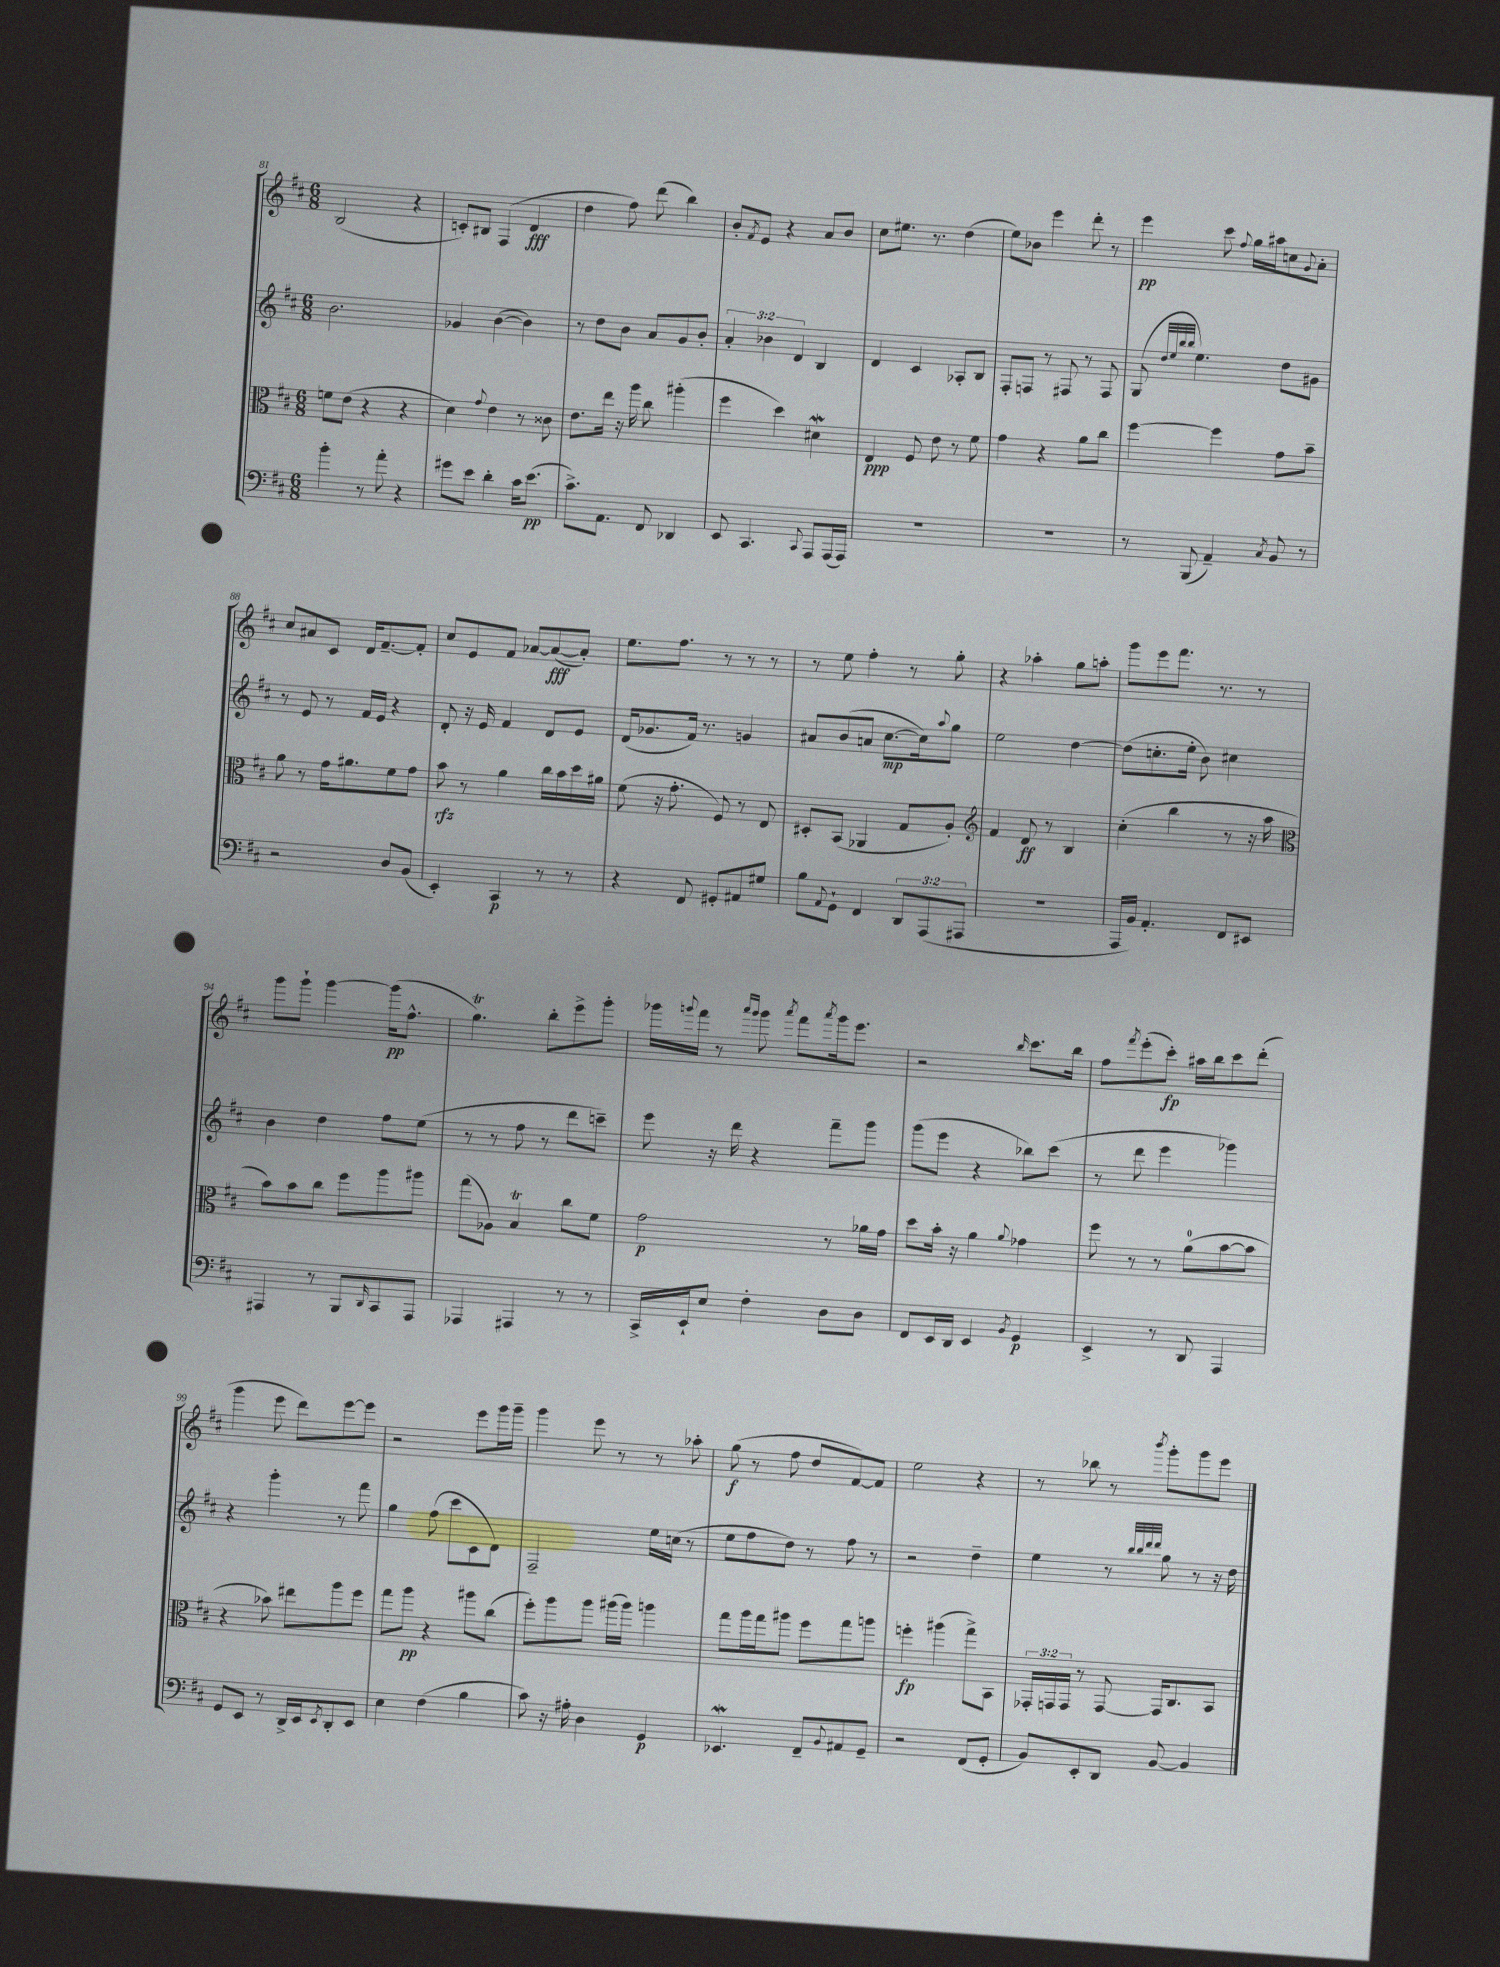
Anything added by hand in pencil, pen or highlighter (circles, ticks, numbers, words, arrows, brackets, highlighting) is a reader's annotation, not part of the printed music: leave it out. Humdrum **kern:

**kern	**kern	**kern	**kern
*staff4	*staff3	*staff2	*staff1
*clefF4	*clefC3	*clefG2	*clefG2
*k[f#c#]	*k[f#c#]	*k[f#c#]	*k[f#c#]
*M6/8	*M6/8	*M6/8	*M6/8
4b'\	8f\L	2.b\	(2B/
.	(8e\J	.	.
8r	4r	.	.
8a'\	.	.	.
4r	4r	.	4r
=	=	=	=
8g#\L	4d\)	4g-/	8c'/L)
8e\J	.	.	8B#/J
.	8qqg/	.	.
4d'\	4e\	([4b\	(4F#/
16c#\LK	8r	4b\])	4d/
(8.e\J	.	.	.
.	8c##\	.	.
=	=	=	=
8.c#^\L)	8.e\L	8r	4dd\
.	.	8dd\L	.
8.AA\J	16ee\Jk	.	.
.	16r	8b\J	8ff#\)
.	16aa\	.	.
8FF#/	8cc#\	8a/L	(8ddd\
4DD-/	(4aa#'\	8g/	4bb\)
.	.	8b'/J	.
=	=	=	=
8EE/	4ff#\	6a'/	8b'/L
.	.	.	8qf#/
4.CC#/	.	.	8e/J
.	.	6b-\	.
.	4dd\)	.	4r
.	.	6d/	.
8qqCC#/	.	.	.
8AAA/L	4d#\	4B/	8a/L
(16AAA/L	.	.	8b/J
16AAA/JJ)	.	.	.
=	=	=	=
2.r	4E/	4d/	8cc#\L
.	.	.	8.ee#\J
.	8F#/	4c#/	.
.	.	.	8.r
.	8e\	.	.
.	8r	8A-'/L	(4dd\
.	8f#\	8B/J	.
=	=	=	=
2.r	4g\	8F#'/L	8ee\L)
.	.	8F/J	8b-\J
.	4r	8r	4eee\
.	.	8F#/	.
.	8a\L	8r	8ddd'\
.	8cc#\J	8F#/	8r
=	=	=	=
8r	[4ff#\	(8G/	4eee\
.	.	32qqdd/LLL	.
.	.	32qqee/	.
.	.	32qqbb/	.
.	.	32qqbb/JJJ	.
(8BBB/	.	4.ee\)	.
4AA~/)	4ff#\]	.	8ccc#\
.	.	.	8qqff#/
.	.	.	16gg\LL
.	.	.	16aa#\J
8qC#/	.	.	.
8BB/	8g\L	8dd\L	8cc\
.	.	.	8qqg/
8r	8b~\J	8g#\J	8a'\J
=	=	=	=
2r	8a\	8r	8cc#/L
.	8r	8e/	8a#/
.	16g\LK	8r	8c#/J
.	8.a#\	.	.
.	.	16f#/LL	16d/LK
.	.	16e/JJ	[8.f#~/
8D/L	8f#\	4r	.
(8BB/J	8g\J	.	8f#'/]J
=	=	=	=
4EE'/)	8b\	8d'/	8cc#/L
.	8r	16r	8e/
.	.	16e/	.
4CC#/	4a\	4f#/	8f#/J
.	.	.	[8a-/L
8r	16cc#\LL	8d/L	(8a-/_
.	16b\	.	.
8r	16dd\	8e/J	8a-'/]J)
.	16a#\JJ	.	.
=	=	=	=
4r	(8f#\	(16d/LK	8.ee\L
.	.	8.g-/	.
.	16r	.	.
.	8.g'\	.	8.ff#\J
8FF#/	.	16f#/Jk)	.
.	.	8.r	.
8GG#'/L	8F#/)	.	8r
8AA#/	8r	4g/	8r
8G#/J	8E/	.	8r
=	=	=	=
8B\L	8D#'/L	8a#/L	8r
8qqAA/	.	.	.
8GG`\J	(8BB/J	(8b/	8ee\
4FF#/	4AA-/	8a/J	4ff#'\
.	.	[8.cc#\L	.
12DD/L	8G/L	.	8r
.	.	16cc#\]k)	.
(12AAA/	.	.	.
.	.	8qqaa/	.
.	8A'/J)	8gg\J	8gg'\
12AAA#/J	.	.	.
=	=	=	=
*	*clefG2	*	*
2.r	4f#/	2ee\	4r
.	8d/	.	4aa-'\
.	8r	.	.
.	4B/	[4dd\	8gg\L
.	.	.	8aa'\J
=	=	=	=
16AAA/LL	(4cc#'\	(8dd\]L	8ggg\L
16BB/JJ)	.	.	.
4.AA'/	.	8.cc'\	8eee\
.	4bb\	.	8.fff#\J
.	.	16ee'\Jk	.
.	.	8b\)	.
.	.	.	8.r
8FF#/L	8r	4cc#\	.
8EE#/J	16r	.	8r
.	16aa\	.	.
=	=	=	=
*	*clefC3	*	*
4AAA#/	8b\L)	4b\	8ggg\L
.	8b\	.	8ggg`\J
8r	8cc#\J	4dd\	[4ggg\
8BBB/L	8ff#\L	.	.
16qqDD/	.	.	.
8CC#/	8aa\	8ff#\L	(16ggg\]LK
.	.	.	8.ff#^^\J
8AAA#/J	8aa#\J	(8ee\J	.
=	=	=	=
4AAA-/	(8gg\L	8r	4.gg\)
.	8A-\J)	8r	.
4AAA#/	4B/	8ff#\	.
.	.	8r	8bb'\L
8r	8cc#\L	8ddd\L	8eee^\
8r	8f#\J	8ccc~\J)	8ggg'\J
=	=	=	=
16CC#^/LL	2g\	8eee\	16ggg-\LL
.	.	.	8qqggg/
16EE`/J	.	.	16fff#\JJ
8E/J	.	16r	8r
.	.	16ddd\	.
.	.	.	16qqaaa/LL
.	.	.	16qqggg/JJ
4F#'\	.	4r	8ggg\
.	.	.	8qaaa/
.	.	.	8fff#\L
.	.	.	8qaaa/
8D\L	8r	8fff#~\L	16ggg\k
.	.	.	8.eee\J
8D\J	16a-\LL	8ggg\J	.
.	16g\JJ	.	.
=	=	=	=
8FF#/L	8dd\L	(8ggg\L	2r
16EE/L	16b'\Jk	8eee\J	.
16DD/JJ	16r	.	.
4EE/	4a\	4r	.
8qBB/	8qqa/	.	16qqbb/
4GG/	4g-\	8bb-\L)	8.ccc#\L
.	.	(8ccc#\J	.
.	.	.	16bb\Jk
=	=	=	=
4EE^/	8ff#\	8r	8ff#\L
.	.	.	8qfff#/
.	8r	8ddd\	(8eee'\
8r	8r	4eee\	8ccc#'\J)
8DD/	(8a\L	.	16aa#\LL
.	.	.	16bb\J
4AAA/	[8b\	4ggg-\)	8ccc#\
.	8b\]J	.	(8ddd'\J
=	=	=	=
8GG/L	4r	4r	4ggg\
8EE/J	.	.	.
8r	8b-\)	4ggg'\	8eee\
16DD^/LL	8ee#\L	.	8ddd\L)
16EE/J	.	.	.
8qEE/	.	.	.
8DD'/	8aa\	8r	[8eee\
8EE/J	8ff#\J	8fff#\	8eee\]J
=	=	=	=
4E\	8gg\L	4gg\	2r
.	8aa\J	.	.
(4F#\	4r	(8ff#\	.
.	.	8ccc#\L	.
4B\	8aa#\L	8c#\	8eee\L
.	(8cc#\J	8d\J)	16ggg\L
.	.	.	16ggg~\JJ
=	=	=	=
8c#\)	8ff#'\L)	2F#~/	4ggg\
16r	8aa\	.	.
16A#'\	.	.	.
4D\	8aa\J	.	8eee\
.	(16aa#\LL	.	8r
.	16aa#\JJ)	.	.
4GG/	4aa\	16ee\LL	8r
.	.	(16cc\JJ	.
.	.	8r	8aa-'\
=	=	=	=
4.EE-/	8gg\L	8ee\L	(8gg\
.	16aa\L	8ff#\	8r
.	16gg\J	.	.
.	8aa#\J	8dd\J)	8ff#\
8FF#~/L	8ff#\L	8r	8dd/L
8qqBB/	.	.	.
8AA#/	8gg\	8ff#\	[8f#/)
8GG~/J	8aa\J	8r	8f#/]J
=	=	=	=
2r	4ff'\	2r	2ee\
.	(4aa#\	.	.
(8FF#/L	8gg^\L)	4dd~\	4r
8GG'/J	8BB\J	.	.
=	=	=	=
8BB/L)	24GG-'/LL	4ee\	8r
.	24GG/	.	.
.	24GG/JJ	.	.
8EE'/	8r	.	8bb-\
8DD/J	[8GG/	8r	8r
.	.	32qqbb/LLL	.
.	.	32qqbb/	.
.	.	32qqddd/	.
.	.	32qqddd/JJJ	8qbbb/
[8BB/	16GG/]LK	8gg\	8ggg'\L
.	8.C#/	.	.
4BB/]	.	8r	8ggg\
.	8BB/J	16r	8eee\J
.	.	16dd\	.
==	==	==	==
*-	*-	*-	*-
